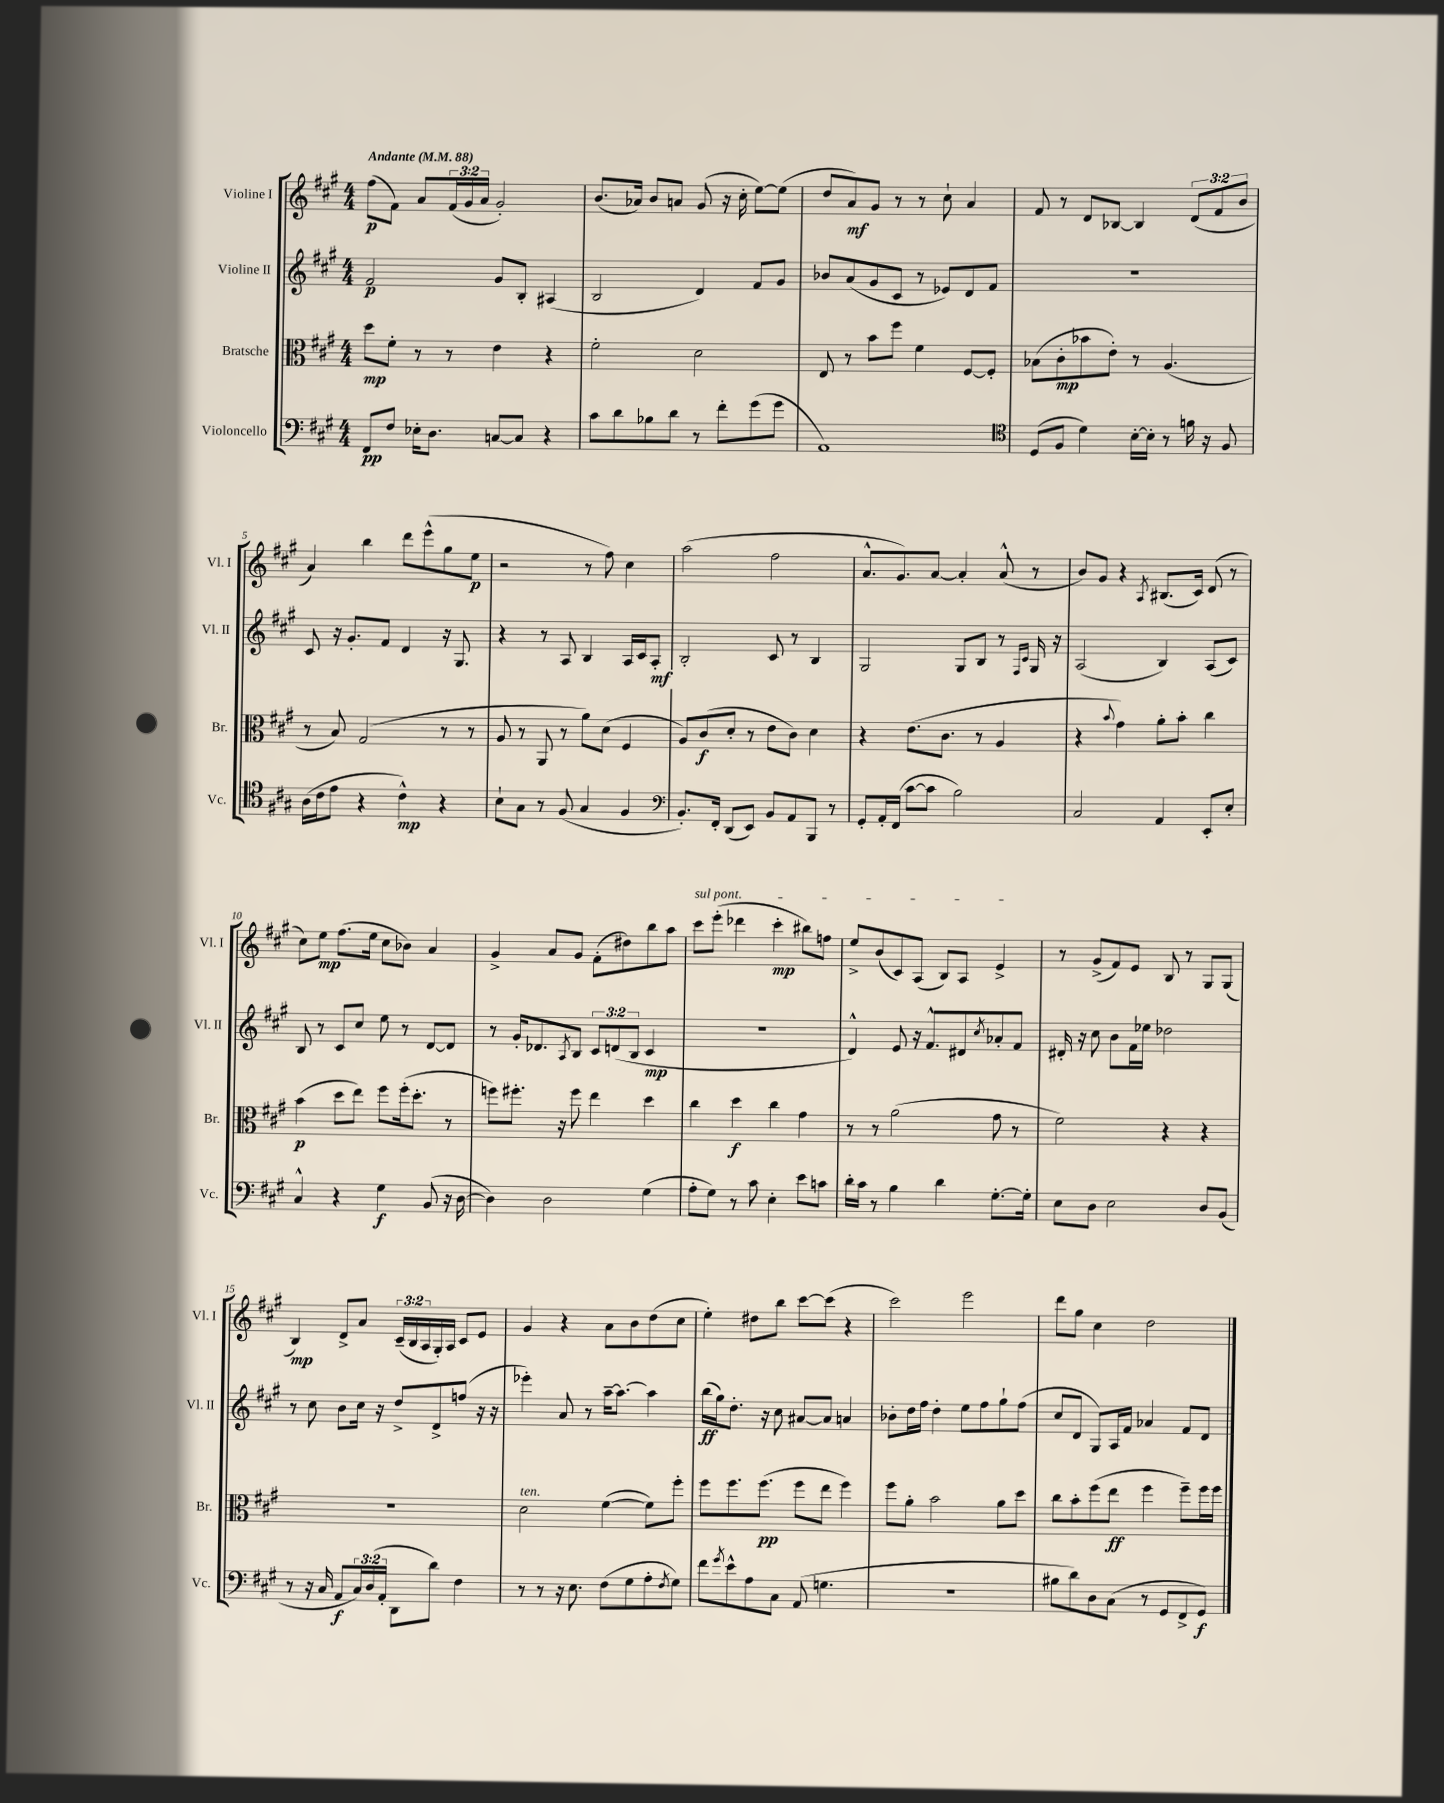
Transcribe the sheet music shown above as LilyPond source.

<<
\new StaffGroup <<
\new Staff = "s0" \with { instrumentName = "Violine I" shortInstrumentName = "Vl. I" } {
    \clef treble \key a \major \numericTimeSignature \time 4/4 \override Staff.TupletNumber.text = #tuplet-number::calc-fraction-text \tempo "Andante" 4 = 88
    fis''8\p( fis'8) a'8 \tuplet 3/2 { fis'16( gis'16 a'16 } gis'2-.) |
    b'8.( aes'16) b'8 a'8 gis'8( r16 cis''16-. e''8~) e''8( |
    d''8 a'8\mf) gis'8 r8 r8 cis''8-! a'4 |
    fis'8 r8 d'8 bes8~ bes4 \tuplet 3/2 { d'8( fis'8 b'8 } |
    a'4) b''4 d'''8 e'''8-^( gis''8 e''8\p |
    r2 r8 fis''8) cis''4 |
    a''2( fis''2 |
    a'8.-^ gis'8.) a'8~ a'4-. a'8-^( r8 |
    b'8) gis'8 r4 \acciaccatura { a8 } bis8.( cis'16) d'8( r8 |
    cis''8) e''8\mp fis''8.( e''16 cis''8 bes'8) a'4 |
    gis'4-> a'8 gis'8 fis'8-.( dis''8) b''8 a''8 |
    \once \override TextSpanner.bound-details.left.text = \markup { \italic "sul pont." } cis'''8\startTextSpan e'''8-.( des'''4 cis'''4-.\mp bis''8) f''8 |
    e''8-> b'8( cis'8) a8( b8) a8 e'4->\stopTextSpan |
    r8 gis'8->( fis'8) e'8 b8 r8 gis8 gis8( |
    b4\mp) d'8-> a'8 \tuplet 3/2 { cis'16--( b16 a16 } gis16-.) a16 cis'8 e'8 |
    gis'4 r4 a'8 b'8 d''8( cis''8 |
    e''4-.) dis''8 b''8 cis'''8~ cis'''8( r4 |
    cis'''2) e'''2 |
    d'''8 gis''8 cis''4 d''2 \bar "|." |
}
\new Staff = "s1" \with { instrumentName = "Violine II" shortInstrumentName = "Vl. II" } {
    \clef treble \key a \major \numericTimeSignature \time 4/4 \override Staff.TupletNumber.text = #tuplet-number::calc-fraction-text
    fis'2\p gis'8 b8-. ais4( |
    b2 d'4) fis'8 gis'8 |
    bes'8 a'8( gis'8 cis'8 r8 ees'8) d'8 fis'8 |
    r1 |
    cis'8 r16 gis'8.-. fis'8 d'4 r16 gis8. |
    r4 r8 a8 b4 a16 cis'16 a8-.\mf |
    b2-. cis'8 r8 b4 |
    gis2 gis8 b8 r8 \grace { fis16 cis'16 } gis16 r16 |
    a2( b4) a8( cis'8) |
    b8 r8 cis'8 cis''8 e''8 r8 d'8~ d'8 |
    r8 gis'16-. des'8. \acciaccatura { a8 } b8 \tuplet 3/2 { cis'8 d'8( b8 } cis'4\mp |
    r1 |
    d'4-^) e'8 r16 fis'8.-^ dis'8 \acciaccatura { cis''8 } aes'8-. fis'8 |
    dis'16-. r16 cis''8 b'8 fis'16 ees''16 des''2 |
    r8 cis''8 b'8 cis''16 r16 d''8-> d'8-> f''8( r16 r16 |
    ees'''4-.) a'8 r8 a''16~-- a''8.~ a''4 |
    b''16\ff( gis''16) d''8.-. r16 cis''8 ais'8~ ais'8 a'4 |
    bes'8-. d''16 fis''16 d''4-. e''8 fis''8 gis''8-! fis''8( |
    cis''8 d'8 gis8) a16 fis'16 aes'4 fis'8 d'8 \bar "|." |
}
\new Staff = "s2" \with { instrumentName = "Bratsche" shortInstrumentName = "Br." } {
    \clef alto \key a \major \numericTimeSignature \time 4/4
    d''8\mp fis'8-. r8 r8 e'4 r4 |
    fis'2-. d'2 |
    e8 r8 b'8 fis''8 fis'4 fis8~ fis8-. |
    bes8( cis'8-.\mp bes'8 e'8-.) r8 a4.( |
    r8 b8) gis2( r8 r8 |
    a8 r8 a,8 r8 a'8) d'8( fis4 |
    a8) cis'8\f( d'8-. r8 e'8 cis'8) d'4 |
    r4 e'8.( cis'8. r8 a4 |
    r4 \appoggiatura { b'8 } gis'4) a'8-. b'8-. cis''4 |
    b'4\p( d''8 e''8) fis''8 fis''16-.( d''8.-. r8 |
    f''8) fis''8.-. r16 fis''8 e''4 d''4 |
    cis''4 d''4\f cis''4 gis'4 |
    r8 r8 a'2( gis'8 r8 |
    fis'2) r4 r4 |
    R1 |
    d'2^\markup { \italic "ten." } fis'4~( fis'8) fis''8-. |
    fis''8 fis''8. fis''8.\pp( fis''8 e''8 fis''4) |
    fis''8 a'8-. b'2 a'8 d''8 |
    cis''8 b'8-. fis''8( e''8\ff fis''4 fis''8--) fis''16 fis''16 \bar "|." |
}
\new Staff = "s3" \with { instrumentName = "Violoncello" shortInstrumentName = "Vc." } {
    \clef bass \key a \major \numericTimeSignature \time 4/4 \override Staff.TupletNumber.text = #tuplet-number::calc-fraction-text
    fis,8\pp fis8 ees16-. d8. c8~ c8 r4 |
    cis'8 d'8 bes8 d'8 r8 fis'8-. gis'8( gis'8 |
    a,1) |
    \clef tenor d8( fis8 d'4) b16~-. b16-. r8 f'16 r16 fis8 |
    a16( cis'16 e'8 r4 cis'4-^\mp) r4 |
    b8-! gis8 r8 fis8( gis4 fis4 |
    \clef bass b,8.-.) fis,16-. d,8( e,8) b,8 a,8 b,,8 r8 |
    gis,8-. a,16-. fis,16( cis'8~ cis'8 b2) |
    cis2 a,4 e,8-. e8-. |
    cis4-^ r4 gis4\f b,8( r16 d16~ |
    d4) d2 gis4( |
    a8-. gis8) r8 cis'8 e4-. e'8 c'8 |
    d'16-. cis'16 r8 b4 d'4 gis8.~-. gis16-. |
    e8 d8 e2 d8 b,8( |
    r8 r16 cis16 a,8\f \tuplet 3/2 { cis16) d16( a,16-. } d,8 d'8) fis4 |
    r8 r8 r16 e8. fis8( gis8 a8-. \acciaccatura { fis8 } gis8) |
    fis'8 \acciaccatura { gis'8 } e'8-^ a8 cis8 a,8( g4. |
    R1 |
    bis8 d'8) d8 cis8( r8 gis,8 fis,8-> gis,8\f) \bar "|." |
}
>>
>>
